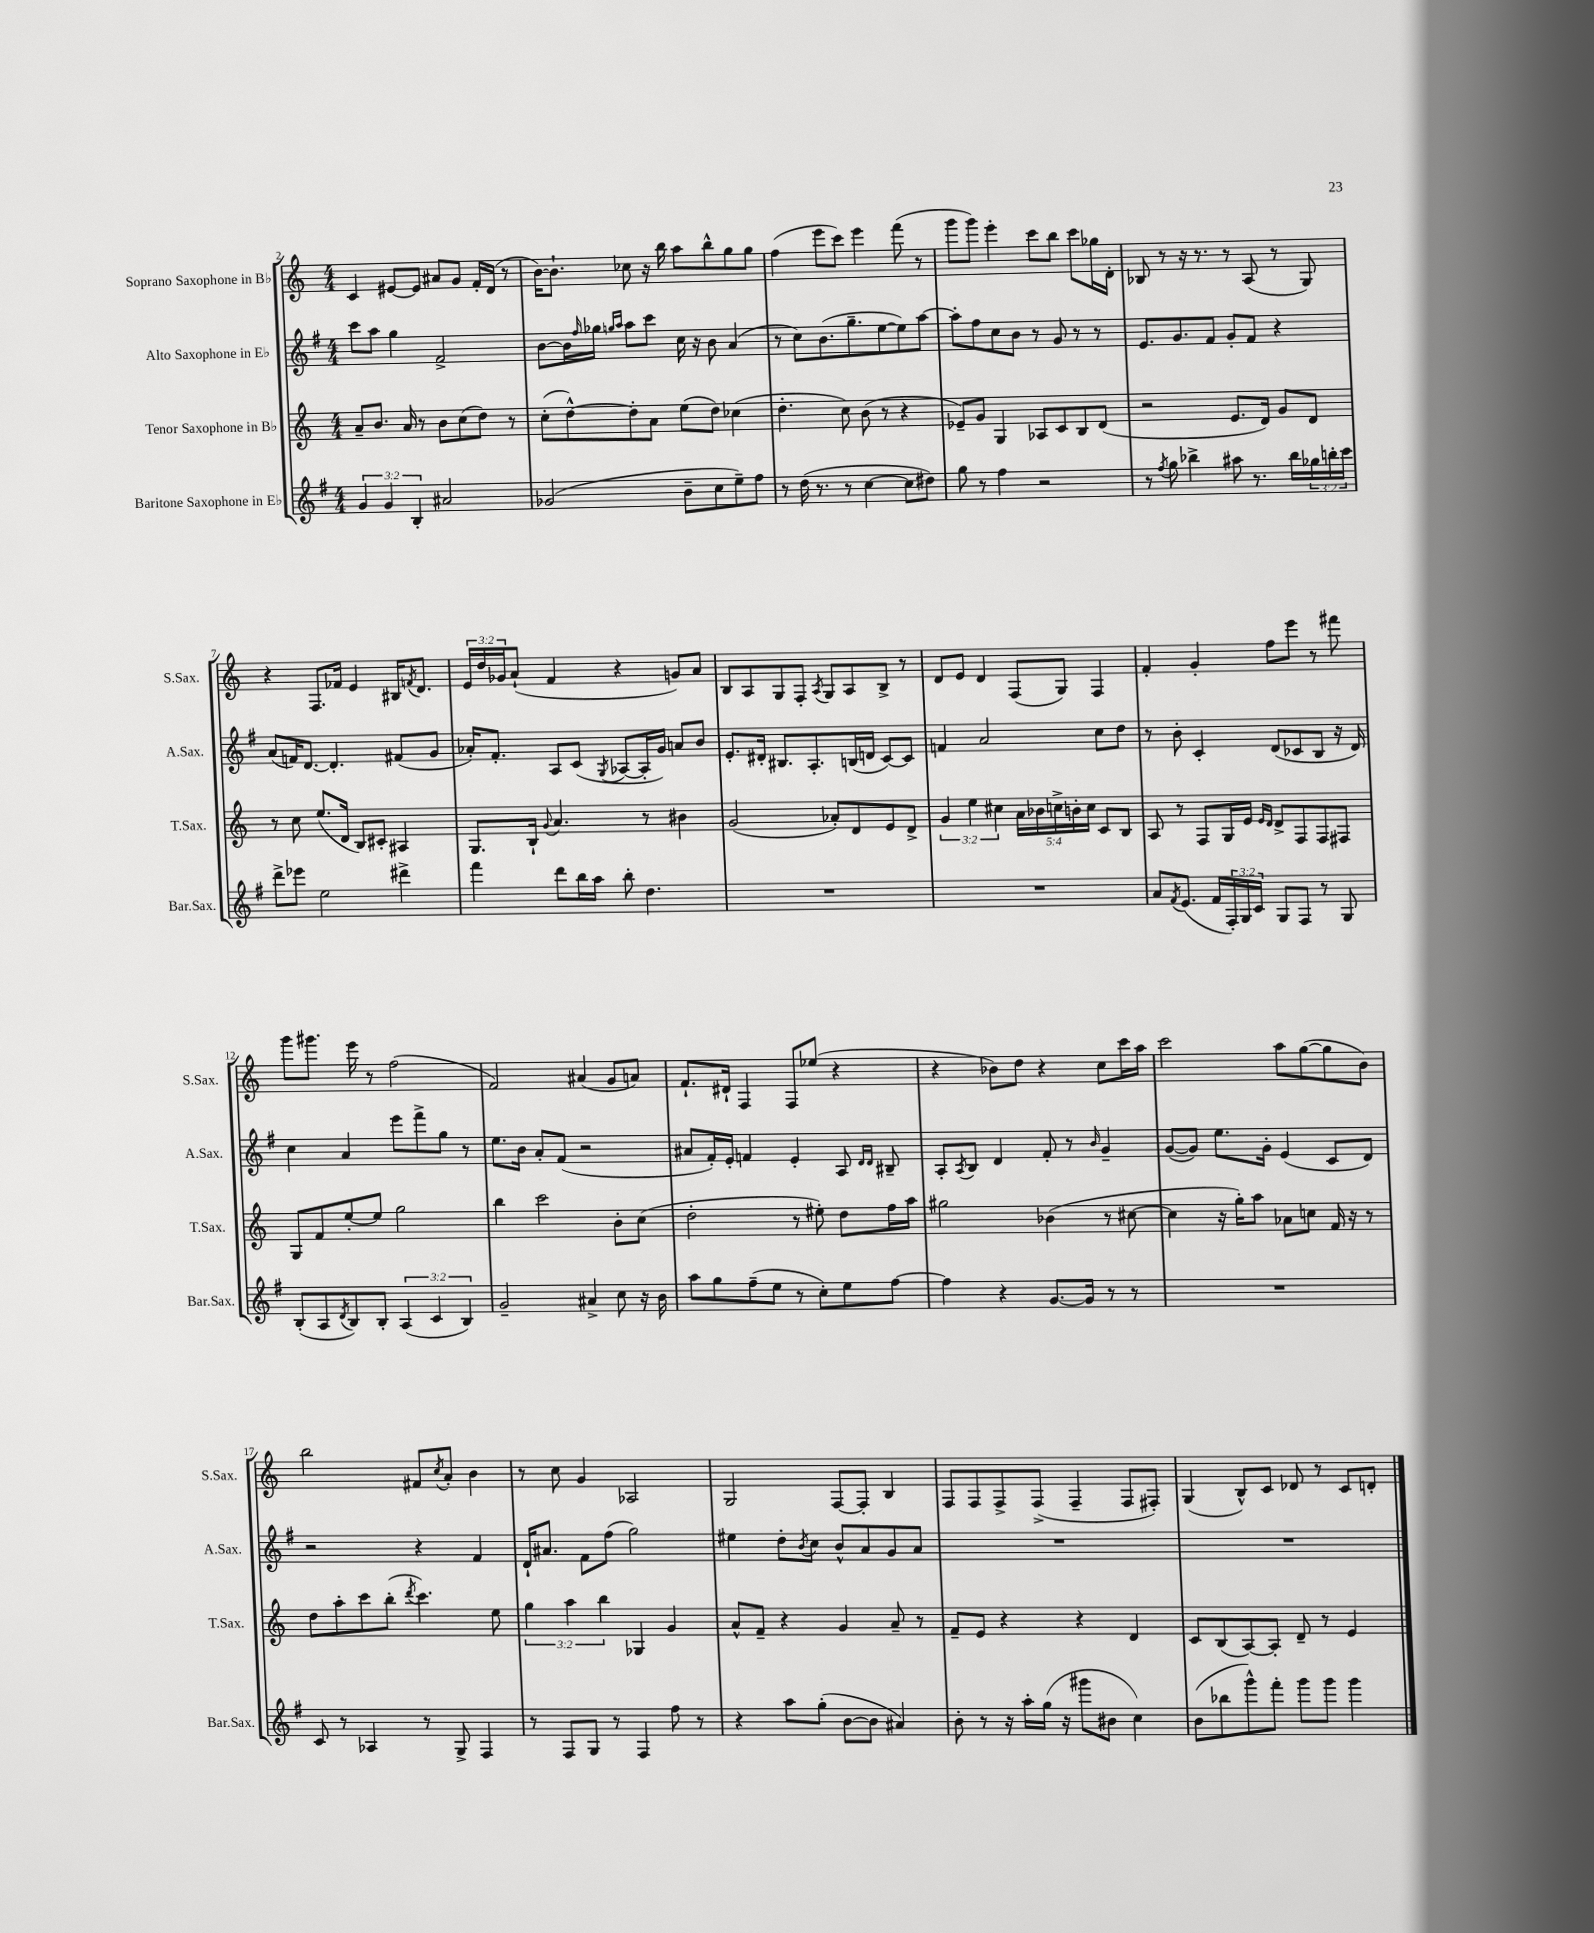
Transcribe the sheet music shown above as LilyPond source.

<<
\new StaffGroup <<
\new Staff = "s0" \with { instrumentName = "Soprano Saxophone in Bb" shortInstrumentName = "S.Sax." } {
    \clef treble \key c \major \numericTimeSignature \time 4/4 \override Staff.TupletNumber.text = #tuplet-number::calc-fraction-text
    c'4 eis'8~ eis'8 ais'8 g'8 f'16-. d'16( r8 |
    b'16~) b'8.-! ces''8 r16 b''16 a''8 b''8-^ g''8 g''8 |
    f''4( e'''8 c'''8) e'''4 f'''8( r8 |
    g'''8 g'''8) e'''4-. c'''8 b''8 c'''8 ges''16 d'16-. |
    bes8 r8 r16 r8. r8 a8( r8 g8) |
    r4 f8. fes'16 e'4 bis16 \acciaccatura { f'8 } d'8. |
    \tuplet 3/2 { e'16 d''16 ges'16 } a'8-!( f'4 r4 g'8) a'8 |
    b8 a8 g8 f8-. \acciaccatura { a8 } g8 a8 b8-> r8 |
    d'8 e'8 d'4 f8( g8) f4 |
    f'4-. g'4-. f''8 e'''8 r8 fis'''8 |
    g'''8 gis'''8. e'''16 r8 f''2( |
    f'2) ais'4( g'8 a'8) |
    f'8.-! dis'16-! f4 f8 ees''8( r4 |
    r4 bes'8) d''8 r4 c''8 c'''16 a''16 |
    c'''2 a''8 g''8~( g''8 b'8) |
    b''2 fis'8 \acciaccatura { c''8 } a'8-. b'4 |
    r8 c''8 g'4 aes2 |
    g2 f8~ f8-. b4 |
    f8 f8 f8-> f8->( f4-- f8 fis8-.) |
    g4( b8-^) c'8 des'8 r8 c'8 d'8-. \bar "|." |
}
\new Staff = "s1" \with { instrumentName = "Alto Saxophone in Eb" shortInstrumentName = "A.Sax." } {
    \clef treble \key g \major \numericTimeSignature \time 4/4
    c'''8 a''8 g''4 fis'2-> |
    b'8~ b'16 \grace { fis''16 } ges''16 \grace { g''16 a''16 } a''8 c'''8 c''16 r16 b'8 a'4( |
    r8 c''8) b'8.( g''8.-- e''8~ e''8) a''8~ |
    a''8-. fis''8 c''8 b'8 r8 g'8 r8 r8 |
    e'8. g'8. fis'8 g'8-. fis'8 r4 |
    a'8( f'16) d'8.~ d'4.-. fis'8( g'8 |
    aes'16-.) fis'8.-. a8 c'8( \acciaccatura { g8 } aes8~ aes16-. g'16) a'8 b'8 |
    e'8.-. dis'16-. bis8. a8.-. b16( d'16 c'8~) c'8 |
    f'4 a'2 c''8 d''8 |
    r8 b'8-. c'4-. d'8( ces'8 b8 r16 d'16) |
    c''4 a'4 e'''8 fis'''8-> g''8 r8 |
    e''8. b'16 a'8-. fis'8( r2 |
    ais'8 fis'16-.) e'16-. f'4 e'4-. a8 \grace { d'16 d'16 } bis8-- |
    a8-. \acciaccatura { a8 } b8 d'4 fis'8-. r8 \grace { b'16 } g'4-- |
    g'8~( g'8) e''8. g'16-. e'4( c'8 d'8) |
    r2 r4 fis'4 |
    d'16-! ais'8. fis'8 fis''8( g''2) |
    eis''4 d''8-. \acciaccatura { b'8 } c''8 b'8-^ a'8 g'8 a'8 |
    R1 |
    R1 \bar "|." |
}
\new Staff = "s2" \with { instrumentName = "Tenor Saxophone in Bb" shortInstrumentName = "T.Sax." } {
    \clef treble \key c \major \numericTimeSignature \time 4/4 \override Staff.TupletNumber.text = #tuplet-number::calc-fraction-text
    a'8-- b'8. a'16 r8 b'8 c''8( d''8) r8 |
    c''8-.( d''8~-^) d''8-. a'8 e''8( d''8) ces''4( |
    d''4.-. c''8) b'8( r8 r4 |
    ees'8--) g'8 g4 aes8 c'8 b8 d'8( |
    r2 e'8. d'16) g'8 d'8 |
    r8 c''8 e''8.( d'16 b8) cis'8-. ais4 |
    g8. b16-! \appoggiatura { g'8 } a'4. r8 bis'4 |
    g'2( aes'8-.) d'8 e'8 d'8-> |
    \tuplet 3/2 { g'4 e''4 cis''4 } \tuplet 5/4 { a'16 bes'16 c''16-> b'16-. c''16 } c'8 b8 |
    a8 r8 f8 g16 e'16 \grace { e'16 d'16 } d'8-> f8 f8 fis8 |
    g8 f'8 e''8~-. e''8 g''2 |
    b''4 c'''2 b'8-. c''8( |
    d''2-. r8 eis''8-.) d''8 f''16 a''16 |
    gis''2 bes'4( r8 cis''8~ |
    cis''4 r16 g''16-.) a''8 aes'8 c''8 f'16 r16 r8 |
    d''8 a''8-. c'''8 b''8-.( \acciaccatura { d'''8 } c'''4.) e''8 |
    \tuplet 3/2 { g''4 a''4 b''4 } ges4 g'4 |
    a'8-^ f'8-- r4 g'4 a'8-- r8 |
    f'8-- e'8 r4 r4 d'4 |
    c'8 b8( a8~) a8-. d'8-- r8 e'4 \bar "|." |
}
\new Staff = "s3" \with { instrumentName = "Baritone Saxophone in Eb" shortInstrumentName = "Bar.Sax." } {
    \clef treble \key g \major \numericTimeSignature \time 4/4 \override Staff.TupletNumber.text = #tuplet-number::calc-fraction-text
    \tuplet 3/2 { g'4 g'4 b4-. } ais'2 |
    ges'2( b'8-- c''8 e''8--) fis''8 |
    r8 d''16( r8. r8 c''4~ c''8 dis''8) |
    g''8 r8 fis''4 r2 |
    r8 \acciaccatura { fis''8 } g''8 bes''4-> ais''8 r8. bes''16 \tuplet 3/2 { ges''16 b''16-. c'''16 } |
    d'''8-> ees'''8 e''2 dis'''4-> |
    fis'''4 d'''8 b''16 a''16 b''8-. d''4. |
    R1 |
    R1 |
    a'8 \acciaccatura { fis'8 } e'8.( fis'16 \tuplet 3/2 { fis16-.) g16 c'16 } g8 fis8 r8 g8 |
    b8-.( a8 \acciaccatura { d'8 } b8) b8-. \tuplet 3/2 { a4( c'4 b4) } |
    g'2-- ais'4-> c''8 r16 b'16 |
    a''8 g''8 fis''8--( e''8 r8 c''8-.) e''8 fis''8~ |
    fis''4 r4 g'8.~ g'16 r8 r8 |
    R1 |
    c'8 r8 aes4 r8 g8-> fis4 |
    r8 fis8 g8 r8 fis4 fis''8 r8 |
    r4 a''8 g''8-.( b'8~ b'8 ais'4) |
    b'8-. r8 r16 a''16-. g''16( r16 gis'''8 bis'8 c''4) |
    b'8( bes''8 g'''8-^) fis'''8-. g'''8 g'''8 g'''4 \bar "|." |
}
>>
>>
\layout { \context { \Score currentBarNumber = #2 } }
